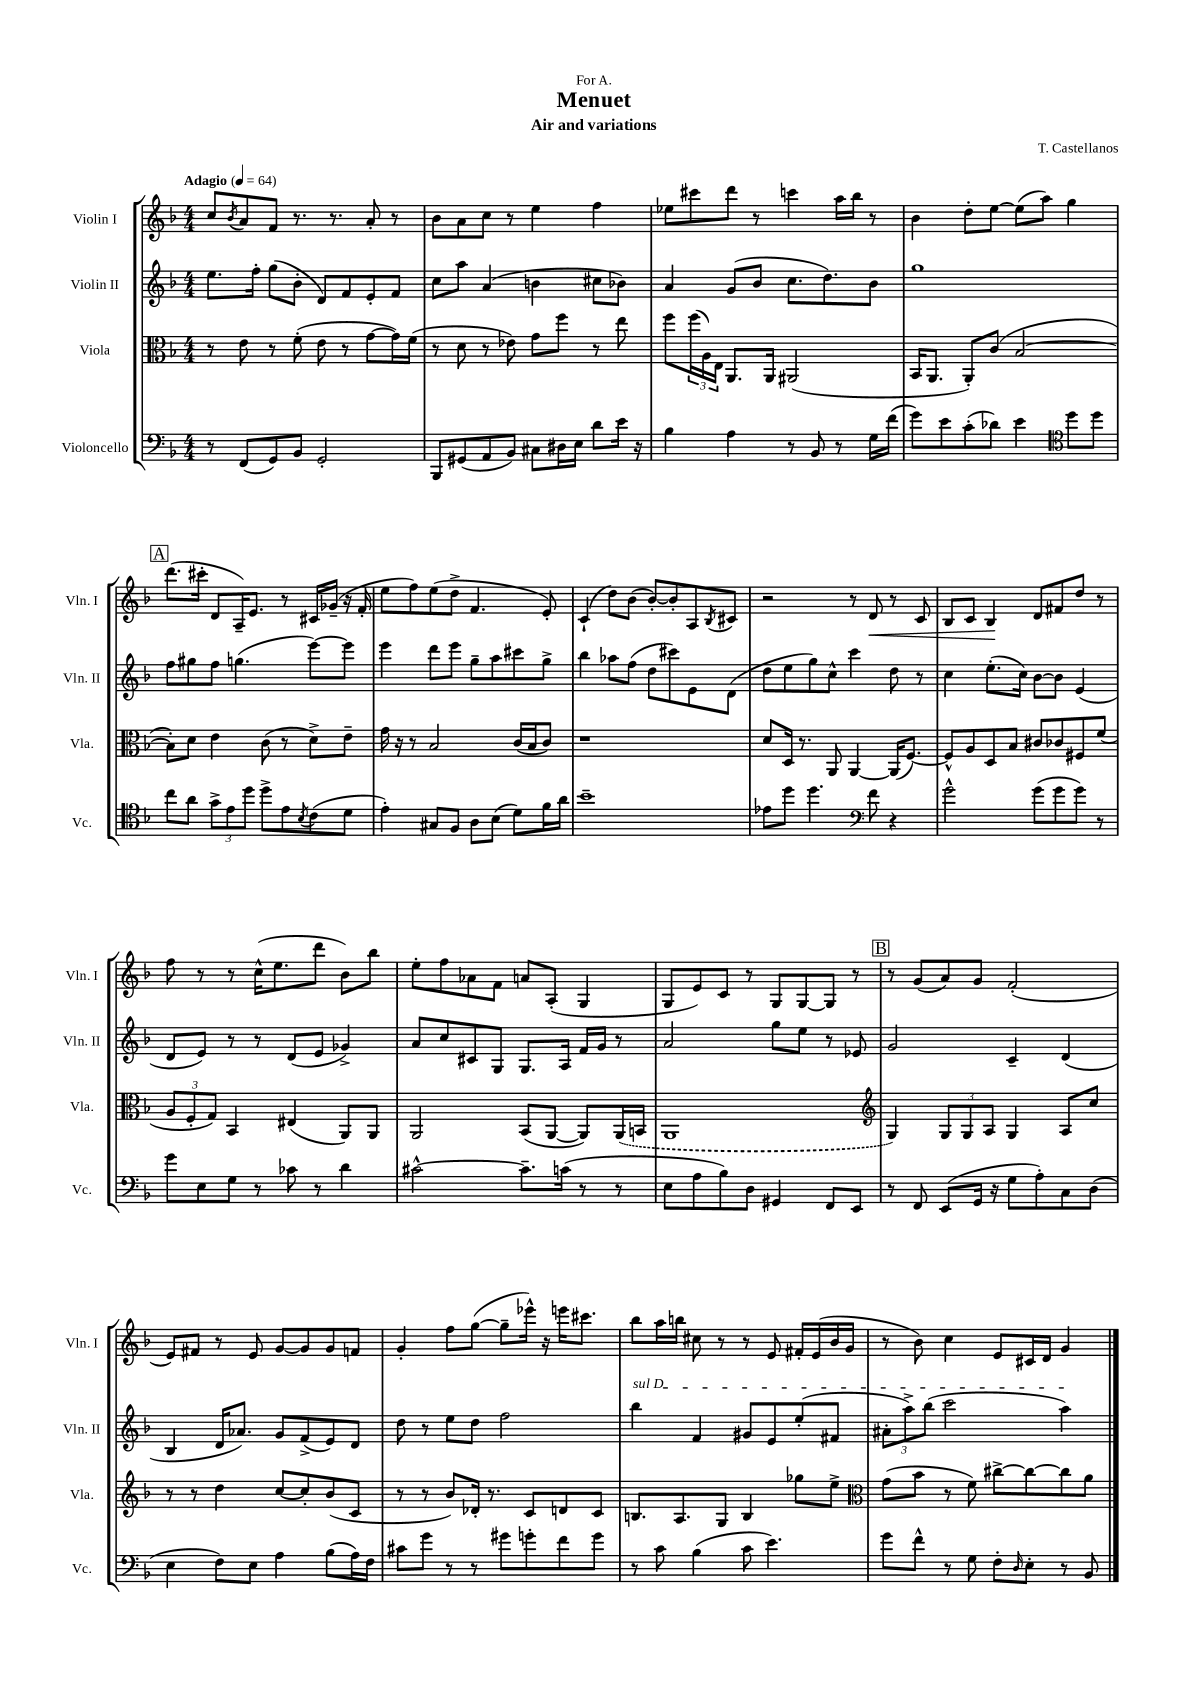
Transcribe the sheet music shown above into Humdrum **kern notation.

**kern	**kern	**kern	**kern	**dynam
*part4	*part3	*part2	*part1	*part1
*staff4	*staff3	*staff2	*staff1	*staff1
*I"Violoncello	*I"Viola	*I"Violin II	*I"Violin I	*
*I'Vc.	*I'Vla.	*I'Vln. II	*I'Vln. I	*
*clefF4	*clefC3	*clefG2	*clefG2	*
*k[b-]	*k[b-]	*k[b-]	*k[b-]	*
*M4/4	*M4/4	*M4/4	*M4/4	*
*MM64	*MM64	*MM64	*MM64	*
=1	=1	=1	=1	=1
!	!	!	!LO:TX:a:B:t=Adagio	!
8r	8r	8.ee\L	8cc/L	.
.	.	.	8qb-/	.
(8FF/L	8e\	.	8a/	.
.	.	16ff'\Jk	.	.
8GG/)	8r	(8gg\L	8f/J	.
8BB-/J	(8f'\	8b-'\J	8.r	.
2GG'/	8e\	8d/L)	.	.
.	.	.	8.r	.
.	8r	8f/	.	.
.	[8g\L	8e'/	8a'/	.
.	16g\L])	8f/J	8r	.
.	(16f\JJ	.	.	.
=2	=2	=2	=2	=2
8BBB-/L	8r	8cc\L	8b-\L	.
(8GG#X/	8d\	8aa\J	8a\	.
8AA/	8r	(4a/	8cc\J	.
8BB-/J)	8e-X\)	.	8r	.
8C#X\L	8g\L	4bn\	4ee\	.
16D#X\L	8ff\J	.	.	.
16E\JJ	.	.	.	.
8d\L	8r	8cc#X\L	4ff\	.
16e\Jk	8ee\	8b-X\J)	.	.
16r	.	.	.	.
=3	=3	=3	=3	=3
4B-\	8ff\L	4a/	8ee-X\L	.
.	(24ff\L	.	8ccc#X\	.
.	24A\)	.	.	.
.	24E\JJ	.	.	.
4A\	8.AA/L	(8g/L	8ddd\J	.
.	.	8b-/J	8r	.
.	16AA/Jk	.	.	.
8r	(2AA#X/	8.cc\L	4cccn\	.
8BB-/	.	.	.	.
.	.	8.dd\)	.	.
8r	.	.	16aa\LL	.
.	.	.	16bb-\JJ	.
16G\LL	.	8b-\J	8r	.
(16f\JJ	.	.	.	.
=4	=4	=4	=4	=4
8g\L)	16BB-/KL	1gg	4b-\	.
.	8.AA/J	.	.	.
8e\	.	.	.	.
(8c'\	8AA'/L)	.	8dd'\L	.
8d-X\J)	(8c/J	.	[8ee\J	.
4e\	[2B-/	.	(8ee\L]	.
.	.	.	8aa\J)	.
*clefC4	*	*	*	*
8dd\L	.	.	4gg\	.
8dd\J	.	.	.	.
!!LO:LB:g=z
!!LO:REH:place=s1:t=A
=5	=5	=5	=5	=5
8cc\L	8B-'\L])	8ff\L	(8.ddd\L	.
8a\J	8d\J	8gg#X\	.	.
.	.	.	16ccc#X'\Jk	.
12g^\L	4e\	8ff\J	8d/L	.
12e\	.	.	.	.
.	.	(4.ggn\	16A~/K)	.
12dd\J	.	.	.	.
.	.	.	8.e/J	.
8dd^\L	(8c\	.	.	.
8e\	8r	.	8r	.
8qB-/	.	.	.	.
(8c\	8d^\L)	[8eee\L)	16c#X/LL	.
.	.	.	(16g-X~/JJ	.
8d\J	8e~\J	8eee\J]	16r	.
.	.	.	16f'/	.
=6	=6	=6	=6	=6
4e'\)	16g\	4eee\	8ee\L	.
.	16r	.	.	.
.	8r	.	8ff\)	.
8G#X/L	2B-/	8ddd\L	(8ee\	.
8F/J	.	8eee\J	8dd^\J	.
8A\L	.	8gg~\L	4.f/	.
(8B-\J	.	8aa\	.	.
8d\L)	(16c/LL	8ccc#X\	.	.
.	16B-/J	.	.	.
16f\L	8c/J)	8gg^\J	8e'/)	.
16a\JJ	.	.	.	.
=7	=7	=7	=7	=7
1b-~	1r	4bb-\	(4c`/	.
.	.	8aa-X\L	8dd\L)	.
.	.	(8ff\J	(8b-\J	.
.	.	8dd\L	[8b-'/L)	.
.	.	8ccc#X\)	8b-'/]	.
.	.	8e\	8A/	.
.	.	.	8qB-/	.
.	.	(8d\J	8c#X/J	.
=8	=8	=8	=8	=8
8e-X\L	8d/L	8dd\L	2r	.
8dd\J	16D/Jk	8ee\	.	.
.	8.r	.	.	.
4.dd\	.	8gg\)	.	.
.	8AA/	8cc^^\J	.	.
.	[4AA/	4ccc\	8r	.
*clefF4	*	*	*	*
!	!	!	!	!LO:HP:b
8f\	.	.	8d/	<
4r	(16AA/KL]	8dd\	8r	.
.	[8.F/J)	.	.	.
.	.	8r	8c/	.
=9	=9	=9	=9	=9
2g^^\	8F^^/L]	4cc\	8B-/L	.
.	8A/	.	8c/J	.
.	8D/	(8.ee'\L	4B-/	.
.	8B-/J	.	.	.
.	.	16cc\Jk)	.	.
(8g\L	8c#X/L	[8b-\L	8d/L	[
8g\	8c-X/	8b-\J]	8f#X/	.
8g\J)	8F#X/	(4e/	8dd/J	.
8r	(8f/J	.	8r	.
!!LO:LB:g=z
=10	=10	=10	=10	=10
8g\L	12A/L	8d/L	8ff\	.
.	12F'/	.	.	.
8E\	.	8e/J)	8r	.
.	12G/J)	.	.	.
8G\J	4BB-/	8r	8r	.
8r	.	8r	(16cc^^\KL	.
.	.	.	8.ee\	.
8c-X\	(4E#X/	(8d/L	.	.
8r	.	8e/J	8ddd\J	.
4d\	8AA/L)	4g-X^/)	8b-\L)	.
.	8AA/J	.	8bb-\J	.
=11	=11	=11	=11	=11
[2c#X^^\	2AA/	8a/L	8ee'\L	.
.	.	8cc/	8ff\	.
.	.	8c#X/	8a-X\	.
.	.	8G/J	8f\J	.
8.c#~\L]	(8BB-/L	8.G/L	8an/L	.
.	[8AA/J	.	(8A'/J	.
(16cn\Jk	.	16A/Jk	.	.
8r	8AA/L])	16f/LL	4G/	.
.	.	16g/JJ	.	.
8r	(16AA/L	8r	.	.
.	16BBn/JJ	.	.	.
=12	=12	=12	=12	=12
8E\L	1AA	2a/	8G/L	.
8A\	.	.	8e/)	.
8B-\)	.	.	8c/J	.
8D\J	.	.	8r	.
4GG#X/	.	8gg\L	8G/L	.
.	.	8ee\J	[8G/	.
8FF/L	.	8r	8G/J]	.
8EE/J	.	8e-X/	8r	.
!!LO:REH:place=s1:t=B
=13	=13	=13	=13	=13
*	*clefG2	*	*	*
8r	4G/)	2g/	8r	.
8FF/	.	.	(8g/L	.
(8EE/L	12G/L	.	8a/)	.
.	12G/	.	.	.
16GG/Jk	.	.	8g/J	.
.	12A/J	.	.	.
16r	.	.	.	.
8G\L	4G/	4c~/	(2f'/	.
8A'\)	.	.	.	.
8C\	8A/L	(4d/	.	.
(8D\J	8cc/J	.	.	.
!!LO:LB:g=z
=14	=14	=14	=14	=14
4E\	8r	4B-/	8e/L)	.
.	8r	.	8f#X/J	.
8F\L)	4dd\	16d/KL	8r	.
.	.	8.a-X/J)	.	.
8E\J	.	.	8e/	.
4A\	[8cc/L	8g/L	[8g/L	.
.	8cc'/]	(8f^/	8g/]	.
(8B-\L	(8b-/	8e/)	8g/	.
16A\L)	8c/J	8d/J	8fn/J	.
16F\JJ	.	.	.	.
=15	=15	=15	=15	=15
8c#X\L	8r	8dd\	4g'/	.
8g\J	8r	8r	.	.
8r	8b-/L)	8ee\L	8ff\L	.
8r	16d-X'/Jk	8dd\J	([8gg\J	.
.	8.r	.	.	.
8g#X\L	.	2ff\	8gg~\L]	.
8gn'\	8c/L	.	16eee-X^^\Jk)	.
.	.	.	16r	.
8f\	8dn/	.	16eeen\KL	.
.	.	.	8.ccc#X\J	.
8g\J	8c/J	.	.	.
=16	=16	=16	=16	=16
!	!	!LO:TX:a:i:t=sul D	!	!
8r	8.Bn/L	4bb-\	8bb-\L	.
8c\	.	.	16aa\L	.
.	8.A/	.	16bbn\JJ	.
(4B-\	.	4f/	8cc#X\	.
.	8G/J	.	8r	.
8c\	4B/	8g#X/L	8r	.
4.e\)	.	8e/	8e/	.
.	8gg-X\L	(8ee'/	16f#X'/LL	.
.	.	.	(16e/	.
.	8ee^\J	8f#X/J	16b-/	.
.	.	.	16g/JJ	.
=17	=17	=17	=17	=17
*	*clefC3	*	*	*
8g\L	(8g\L	12a#X'\L	8r	.
.	.	12aa^\)	.	.
8f^^\J	8b-\J	.	8b-\)	.
.	.	(12bb-\J	.	.
8r	8r	2ccc\	4cc\	.
8G\	8f\)	.	.	.
8F'\L	[8cc#X^\L	.	8e/L	.
16qqD/	.	.	.	.
8E'\J	8cc#\_	.	16c#X/L	.
.	.	.	16d/JJ	.
8r	8cc#\]	4aa\)	4g/	.
8BB-/	8a\J	.	.	.
==	==	==	==	==
*-	*-	*-	*-	*-
